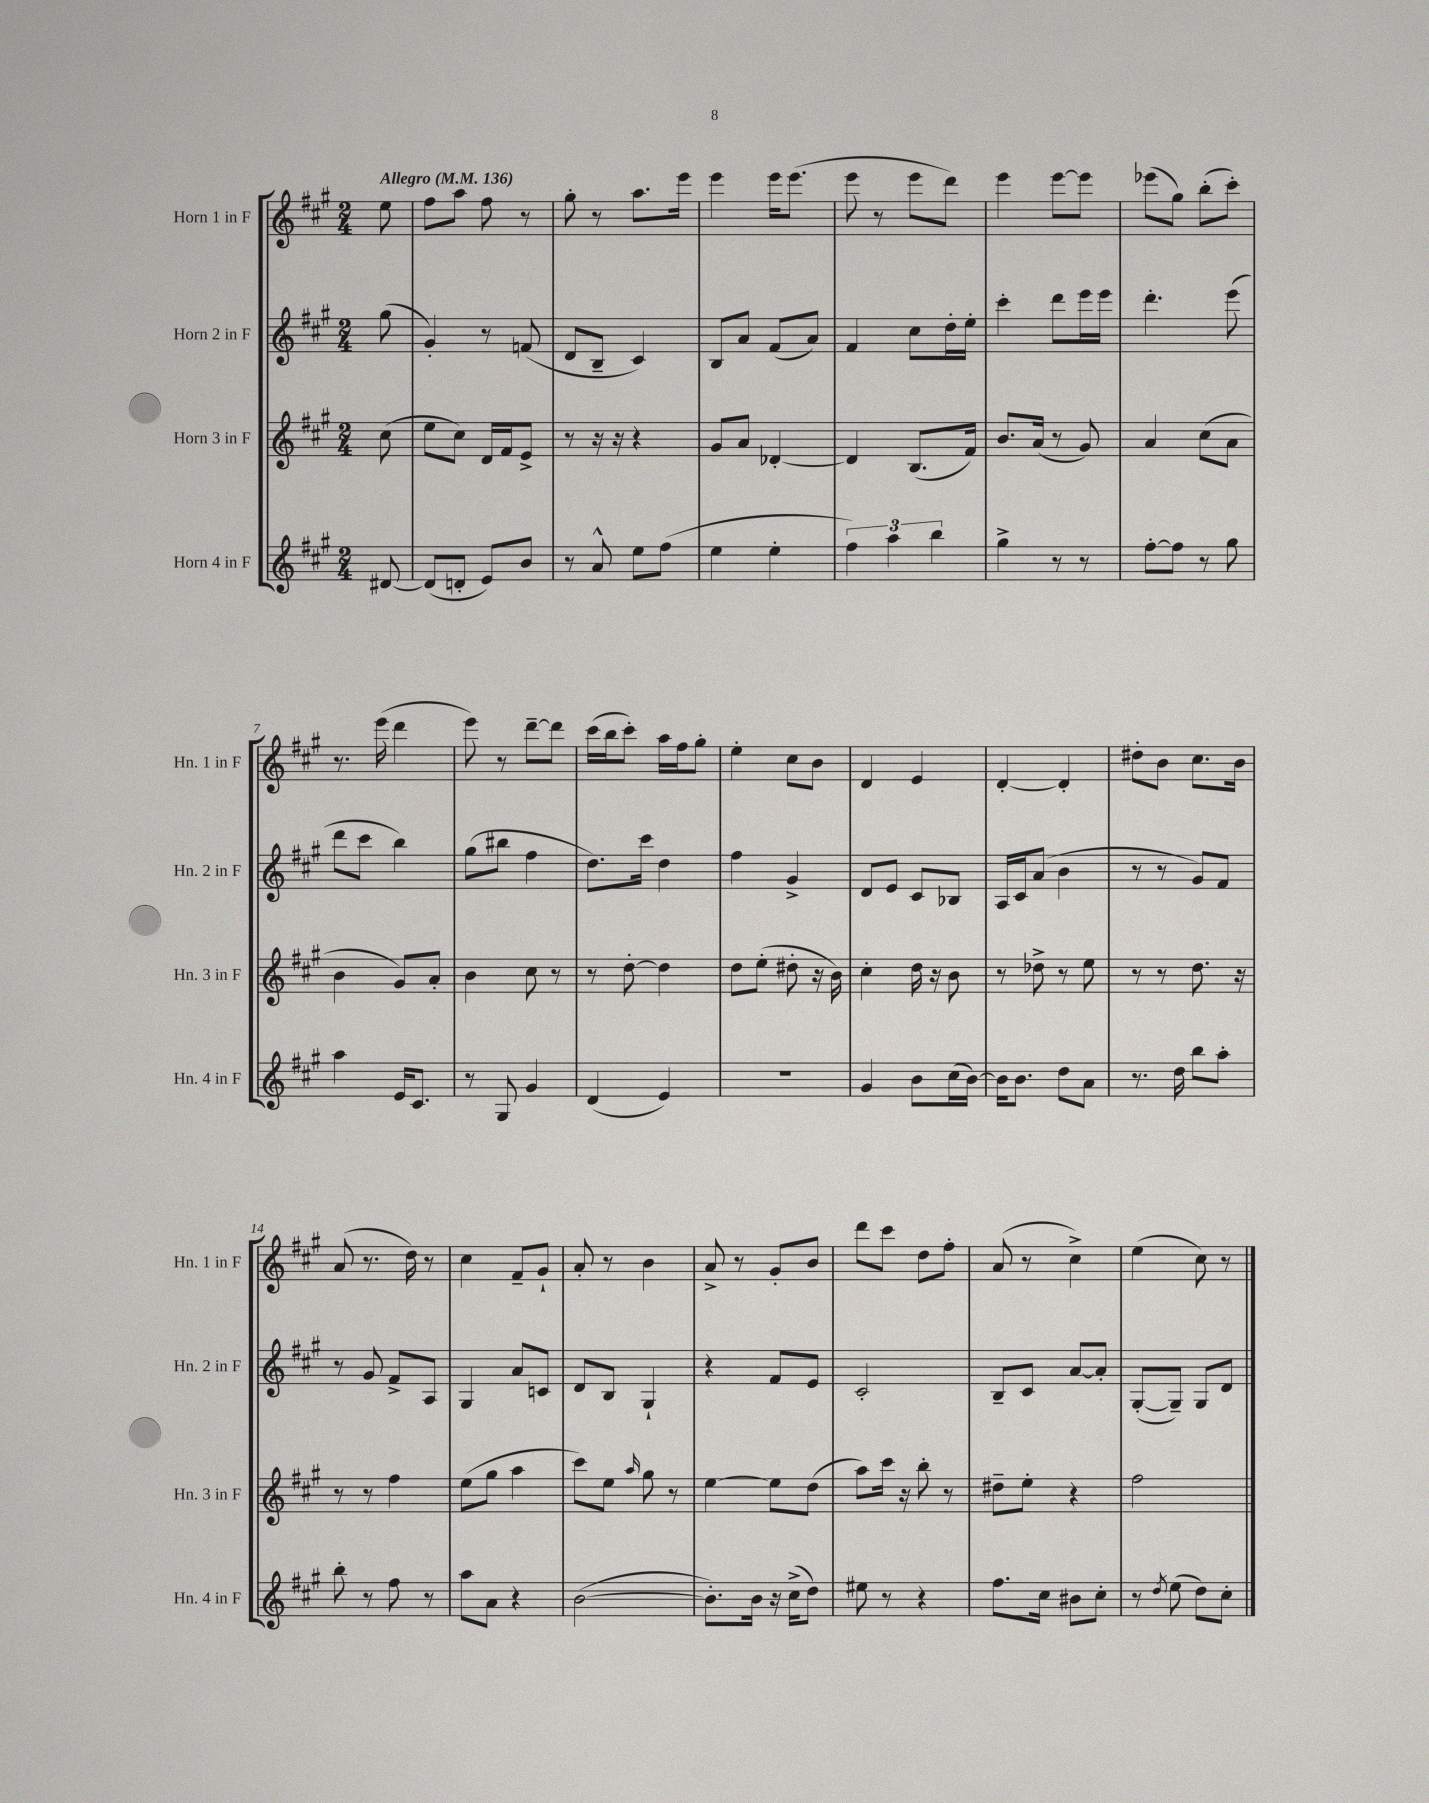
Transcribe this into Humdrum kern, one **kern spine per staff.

**kern	**kern	**kern	**kern
*part4	*part3	*part2	*part1
*staff4	*staff3	*staff2	*staff1
*I"Horn 4 in F	*I"Horn 3 in F	*I"Horn 2 in F	*I"Horn 1 in F
*I'Hn. 4 in F	*I'Hn. 3 in F	*I'Hn. 2 in F	*I'Hn. 1 in F
*clefG2	*clefG2	*clefG2	*clefG2
*k[f#c#g#]	*k[f#c#g#]	*k[f#c#g#]	*k[f#c#g#]
*M2/4	*M2/4	*M2/4	*M2/4
*MM136	*MM136	*MM136	*MM136
=	=	=	=
!	!	!	!LO:TX:a:B:t=Allegro
[8d#X/	(8cc#\	(8gg#\	8ee\
=1	=1	=1	=1
(8d#/L]	8ee\L	4g#'/)	8ff#\L
8dn'/J	8cc#\J)	.	8aa\J
8e/L)	16d/LL	8r	8ff#\
.	16f#/J	.	.
8b/J	8e^/J	(8fn/	8r
=2	=2	=2	=2
8r	8r	8d/L	8gg#'\
8a^^/	16r	8B~/J	8r
.	16r	.	.
8ee\L	4r	4c#/)	8.aa\L
(8ff#\J	.	.	.
.	.	.	16eee\Jk
=3	=3	=3	=3
4ee\	8g#/L	8B/L	4eee\
.	8a/J	8a/J	.
4ee'\	[4d-X'/	(8f#/L	16eee\KL
.	.	.	(8.eee\J
.	.	8a/J)	.
=4	=4	=4	=4
6ff#\)	4d-/]	4f#/	8eee\
.	.	.	8r
6aa\	.	.	.
.	(8.B/L	8cc#\L	8eee\L
6bb\	.	.	.
.	.	16dd'\L	8ddd\J)
.	16f#/Jk)	16ee'\JJ	.
=5	=5	=5	=5
4gg#^\	8.b/L	4ccc#'\	4eee\
.	(16a/Jk	.	.
8r	8r	8ddd\L	[8eee\L
8r	8g#/)	16eee\L	8eee\J]
.	.	16eee\JJ	.
=6	=6	=6	=6
[8ff#'\L	4a/	4.ddd'\	(8eee-X\L
8ff#\J]	.	.	8gg#\J)
8r	(8cc#\L	.	(8bb'\L
8gg#\	8a\J	(8eee\	8ccc#'\J)
!!LO:LB:g=z
=7	=7	=7	=7
4aa\	4b\	8ddd\L	8.r
.	.	8ccc#\J	.
.	.	.	(16eee\
16e/KL	8g#/L)	4bb\)	4ddd\
8.c#/J	.	.	.
.	8a'/J	.	.
=8	=8	=8	=8
8r	4b\	(8gg#\L	8eee\)
8G#/	.	8bb#X\J	8r
4g#/	8cc#\	4ff#\	[8ddd~\L
.	8r	.	8ddd\J]
=9	=9	=9	=9
(4d/	8r	8.dd\L)	(16ccc#\LL
.	.	.	16bb\J
.	[8dd'\	.	8ccc#'\J)
.	.	16ccc#\Jk	.
4e/)	4dd\]	4dd\	16aa\LL
.	.	.	16ff#\J
.	.	.	8gg#'\J
=10	=10	=10	=10
2r	8dd\L	4ff#\	4ee'\
.	(8ee'\J	.	.
.	8dd#X'\	4g#^/	8cc#\L
.	16r	.	8b\J
.	16b\)	.	.
=11	=11	=11	=11
4g#/	4cc#'\	8d/L	4d/
.	.	8e/J	.
8b\L	16dd\	8c#/L	4e/
.	16r	.	.
(16cc#\L	8b\	8B-X/J	.
[16b\JJ)	.	.	.
=12	=12	=12	=12
16b\KL]	8r	16A/LL	[4d'/
8.b\J	.	16c#/J	.
.	8dd-X^\	(8a/J	.
8dd\L	8r	4b\	4d'/]
8a\J	8ee\	.	.
=13	=13	=13	=13
8.r	8r	8r	8dd#X'\L
.	8r	8r	8b\J
16dd\	.	.	.
8bb\L	8.dd\	8g#/L)	8.cc#\L
8aa'\J	.	8f#/J	.
.	16r	.	16b\Jk
!!LO:LB:g=z
=14	=14	=14	=14
8bb'\	8r	8r	(8a/
8r	8r	8g#/	8.r
8ff#\	4ff#\	8f#^/L	.
.	.	.	16dd\)
8r	.	8A/J	8r
=15	=15	=15	=15
8aa\L	(8ee\L	4G#/	4cc#\
8a\J	8gg#\J	.	.
4r	4aa\	8a/L	8f#~/L
.	.	8cn/J	8g#`/J
=16	=16	=16	=16
([2b\	8ccc#\L)	8d/L	8a'/
.	8ee\J	8B/J	8r
.	16qqaa/	.	.
.	8gg#\	4G#`/	4b\
.	8r	.	.
=17	=17	=17	=17
8.b'\L])	[4ee\	4r	8a^/
.	.	.	8r
16b\Jk	.	.	.
16r	8ee\L]	8f#/L	8g#'/L
(16cc#^\KL	.	.	.
8dd\J)	(8dd\J	8e/J	8b/J
=18	=18	=18	=18
8ee#X\	8aa\L)	2c#'/	8ddd\L
8r	16ccc#\Jk	.	8ccc#\J
.	16r	.	.
4r	8bb'\	.	8dd\L
.	8r	.	8ff#'\J
=19	=19	=19	=19
8.ff#\L	8dd#X~\L	8B~/L	(8a/
.	8ee'\J	8c#/J	8r
16cc#\Jk	.	.	.
8b#X\L	4r	[8a/L	4cc#^\)
8cc#'\J	.	8a'/J]	.
=20	=20	=20	=20
8r	2ff#\	([8G#'/L	(4ee\
8qdd/	.	.	.
(8ee\	.	8G#~/J])	.
8dd\L)	.	8G#/L	8cc#\)
8cc#'\J	.	8d/J	8r
==	==	==	==
*-	*-	*-	*-
